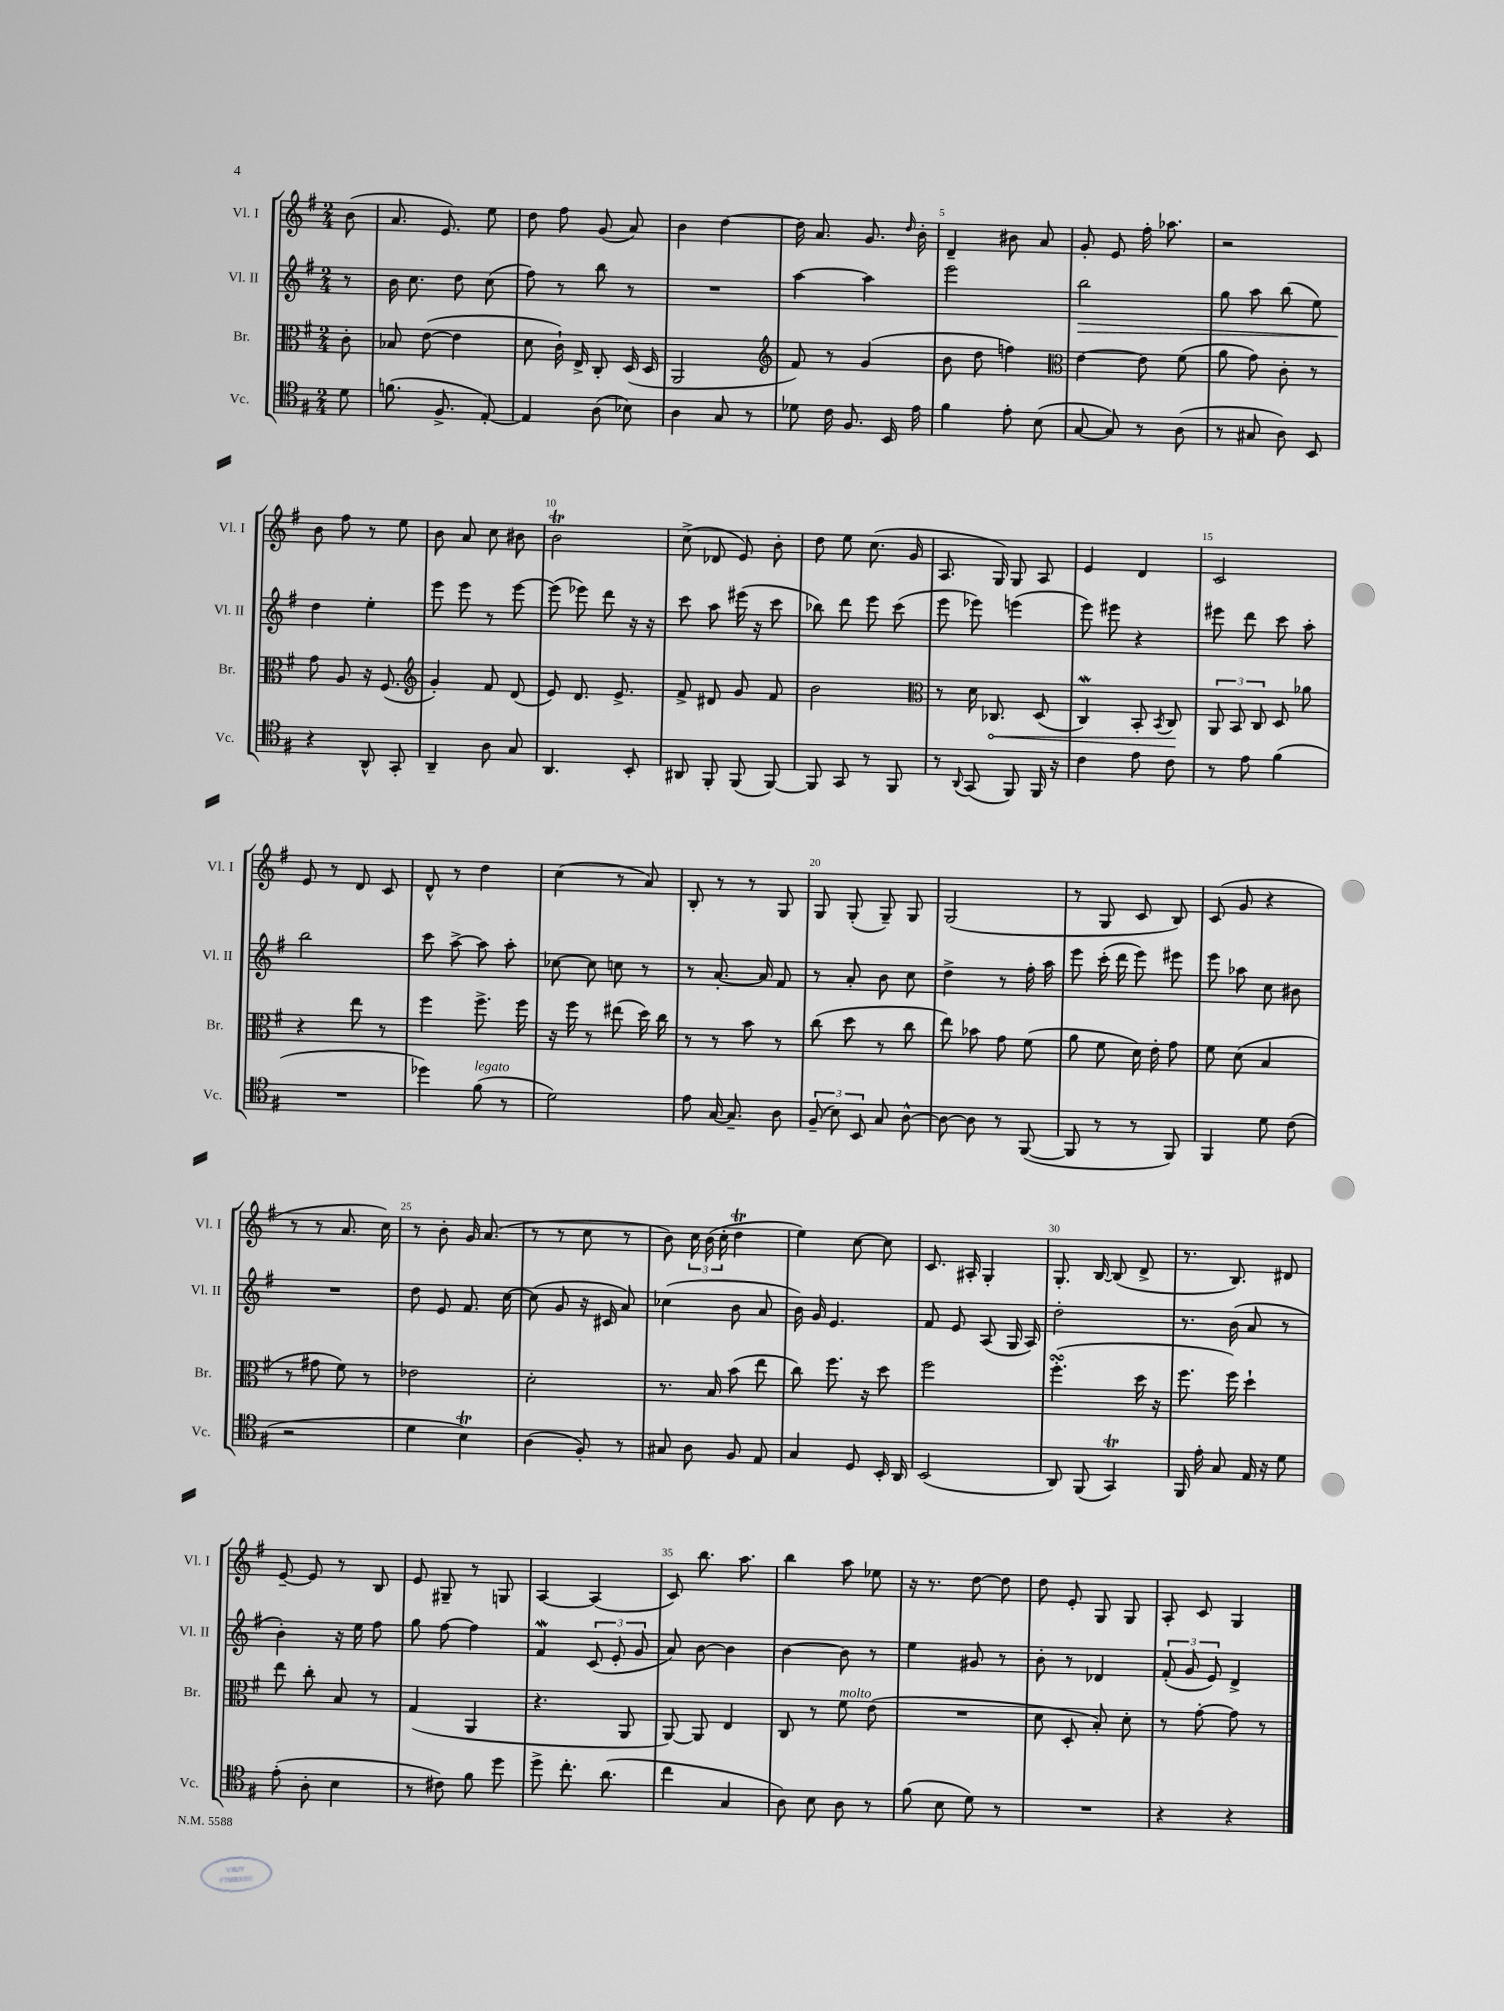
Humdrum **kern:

**kern	**kern	**kern	**kern
*staff4	*staff3	*staff2	*staff1
*clefC4	*clefC3	*clefG2	*clefG2
*k[f#]	*k[f#]	*k[f#]	*k[f#]
*M2/4	*M2/4	*M2/4	*M2/4
8d	8c'	8r	(8b
=	=	=	=
(8.f	8B-	16b	8.a
.	.	8.cc	.
.	([8e	.	.
8.F#^	.	.	8.e)
.	4e]	8dd	.
[8E')	.	(8cc	8ee
=	=	=	=
4E]	8d	8ff#)	8dd
.	16c`)	8r	8ff#
.	16E^	.	.
(8A	8C'	8bb	(8g
8B-)	(16D	8r	8a)
.	16D	.	.
=	=	=	=
4A	2AA	2r	4b
8G	.	.	[4dd
8r	.	.	.
=	=	=	=
*	*clefG2	*	*
8d-	8f#)	[4aa	16dd]
.	.	.	8.a
16c	8r	.	.
8.F#	.	.	.
.	(4g	4aa]	8.g
16BB	.	.	.
.	.	.	16qqdd
16e	.	.	16b'
=	=	=	=
4f#	8b	2eee	4d~
.	8dd	.	.
8e'	4ff)	.	8b#
(8B	.	.	8a
=	=	=	=
*	*clefC3	*	*
[8G	[4e	2bb	8g'
8G])	.	.	8e
8r	8e]	.	16ff#'
.	.	.	8.aa-
(8A	(8f#	.	.
=	=	=	=
8r	8a	8gg	2r
8G#	8g)	8aa	.
8A)	8c'	(8bb	.
8BB	8r	8ee)	.
=	=	=	=
4r	8g	4dd	8b
.	8A	.	8ff#
8AA^^	16r	4ee'	8r
.	(8.F#	.	.
8GG'	.	.	8ee
=	=	=	=
*	*clefG2	*	*
4AA~	4g')	8eee	8b
.	.	8eee	8a
8A	8f#	8r	8cc
8G	(8d	[8eee	8b#
=	=	=	=
4.AA	8e)	(8eee]	2b
.	8.d	8eee-)	.
.	.	8ddd	.
.	8.e^	.	.
8BB'	.	16r	.
.	.	16r	.
=	=	=	=
8AA#	8f#^	8ccc	(8cc^
8FF#'	8d#	8aa	8d-
(8FF#	8g	(16eee#	8e)
.	.	16r	.
[8FF#)	8f#	8ccc	8b'
=	=	=	=
8FF#]	2b	8bb-)	8dd
8GG	.	8ddd	8ee
8r	.	8eee	(8.cc
8FF#	.	(8ccc	.
.	.	.	16g
=	=	=	=
*	*clefC3	*	*
8r	8r	8eee	8.A
8qqAA	.	.	.
(8GG	16d	8eee-)	.
.	8.C-	.	16G)
8FF#)	.	(4eee	8G
16FF#	(8D	.	8A
16r	.	.	.
=	=	=	=
4c	4C)	8eee)	4e
.	.	8eee#	.
8e	8BB'	4r	4d
.	8qBB	.	.
8c	8C	.	.
=	=	=	=
8r	12AA	8eee#	2c
.	12BB	.	.
8e	.	8ddd	.
.	12C	.	.
(4f#	8D	8ccc	.
.	8a-	8aa'	.
=	=	=	=
2r	4r	2bb	8e
.	.	.	8r
.	8ee	.	8d
.	8r	.	8c
=	=	=	=
4dd-)	4ff#	8ccc	8d^^
.	.	[8aa^	8r
(8f#	8.ff#^	8aa]	4dd
8r	.	8aa'	.
.	16ff#	.	.
=	=	=	=
2d)	16r	[8cc-	(4cc
.	16ff#	.	.
.	8r	8cc-]	.
.	(8ee#	8cc	8r
.	16dd)	8r	8a)
.	16cc	.	.
=	=	=	=
8e	8r	8r	8B'
[16G	8r	[8.a'	8r
8.G~]	.	.	.
.	8b	.	8r
.	.	16a]	.
8A	8r	8f#	8G
=	=	=	=
(12F#~	(8cc	8r	8G
12B)	.	.	.
.	8dd	8a'	(8G'
12BB	.	.	.
8G	8r	8b	8G~)
[8A^^	8cc	8cc	8G
=	=	=	=
8A_	8ee)	4dd^	(2G
8A]	8b-	.	.
8r	8g	8r	.
([8FF#	(8f#	16ff#'	.
.	.	16aa	.
=	=	=	=
8FF#]	8a	8eee	8r
8r	8f#	(16ccc'	8G
.	.	16ddd	.
8r	16d)	8eee)	8c
.	16e'	.	.
8FF#)	8g	8eee#	8B)
=	=	=	=
4FF#	8f#	8eee	(8c
.	(8d	8aa-	8g
8d	4B	8cc	4r
(8c	.	8b#	.
=	=	=	=
2r	8r	2r	8r
.	8g#	.	8r
.	8f#)	.	8.a
.	8r	.	.
.	.	.	16cc)
=	=	=	=
4d	2e-	8dd	8r
.	.	8e	8b'
4B)	.	8.f#	16g
.	.	.	(8.a
.	.	[16cc	.
=	=	=	=
(4A	2d'	(8cc]	8r
.	.	8g	8r
8F#')	.	16r	8cc
.	.	16c#	.
8r	.	8a)	8r
=	=	=	=
8G#	8.r	(4cc-	8b)
8A	.	.	24cc
.	.	.	(24b
.	16B	.	.
.	.	.	24cc'
8F#	(8b	8b	4dd
8E	8ee	8a	.
=	=	=	=
4G	8cc)	16b)	4ee)
.	.	16g	.
.	8.ff#	4.e	.
8D	.	.	[8cc
.	16r	.	.
16BB'	8dd	.	8cc]
16AA	.	.	.
=	=	=	=
(2BB	2ff#	8f#	8.c
.	.	8e	.
.	.	.	16A#'
.	.	(8A	4G'
.	.	16G	.
.	.	16A)	.
=	=	=	=
8AA)	(4.ff#'	2dd'	8.G'
(8FF#	.	.	.
.	.	.	[16B
4GG)	.	.	(8B]
.	16dd	.	8d^
.	16r	.	.
=	=	=	=
16FF#	8.ff#	8.r	8.r
16e'	.	.	.
8G	.	.	.
.	16ff#)	(16b	8.B)
16E	4dd`	8a	.
16r	.	.	.
8d	.	8r	8d#
=	=	=	=
(8e'	8ee	4b')	[8e~
8A'	8cc'	.	8e]
4B	8B	16r	8r
.	.	16ee	.
.	8r	8ff#	8B
=	=	=	=
8r	(4G	8gg	8e
8c#)	.	[8ff#	8G#~
8f#	4AA	4ff#]	8r
8dd	.	.	8G
=	=	=	=
8dd^	4.r	4f#	[4A
8.cc'	.	.	.
.	.	(12c	(4A]
(8.a	.	.	.
.	.	12e'	.
.	8AA	.	.
.	.	12g	.
=	=	=	=
4cc	[8AA)	8a)	8c)
.	8AA]	[8b	8.bb
4G	4E	4b]	.
.	.	.	8.aa
=	=	=	=
8A)	8C	[4b	4bb
8B	8r	.	.
8A	8f#	8b]	8aa
8r	(8e	8r	8ee-
=	=	=	=
(8f#	2r	4ee	16r
.	.	.	8.r
8B	.	.	.
8d)	.	8g#	[8dd
8r	.	8r	8dd]
=	=	=	=
2r	8d	8b'	8dd
.	8D'	8r	8e'
.	8B')	4d-	8G
.	8d'	.	8G
=	=	=	=
4r	8r	(12f#'	8A'
.	.	12g	.
.	[8g'	.	8c
.	.	12e)	.
4r	8g]	4d^	4G
.	8r	.	.
==	==	==	==
*-	*-	*-	*-
